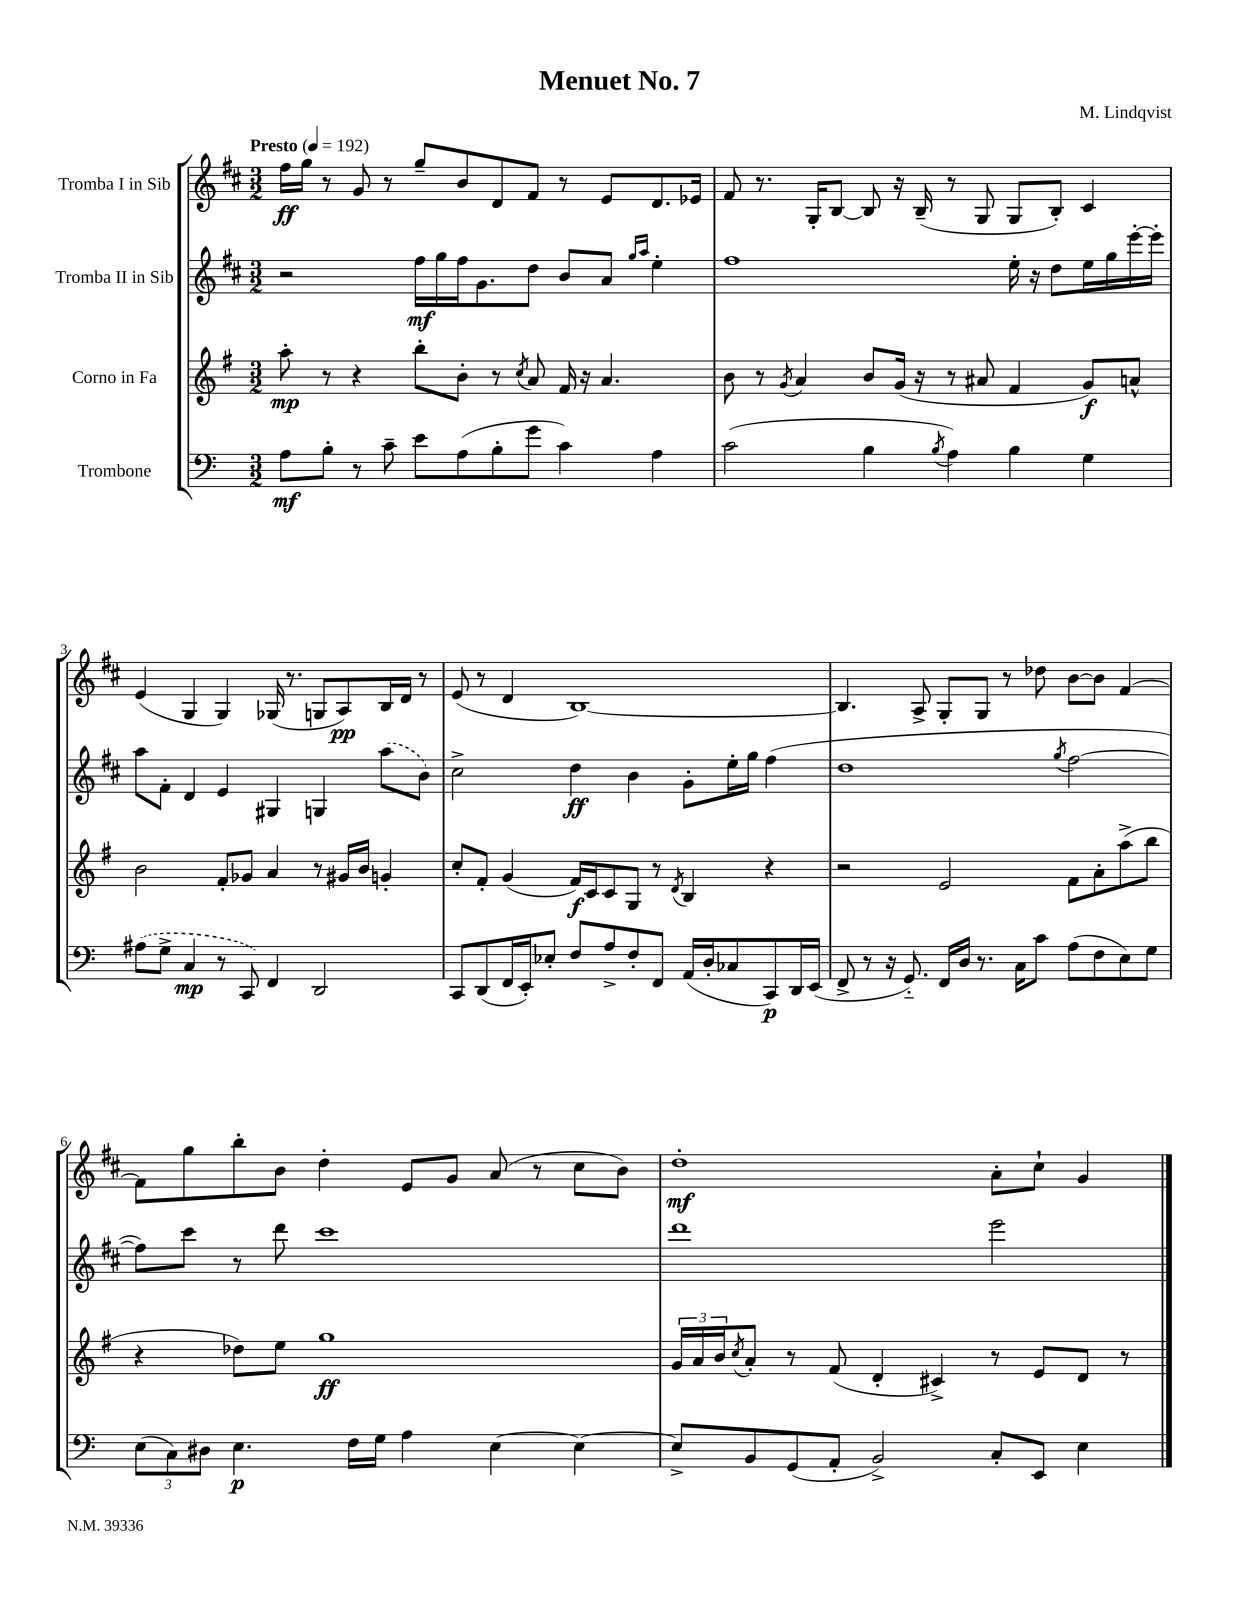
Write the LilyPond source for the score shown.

\header { title = "Menuet No. 7" composer = "M. Lindqvist" }
<<
\new StaffGroup <<
\new Staff = "s0" \with { instrumentName = "Tromba I in Sib" } {
    \clef treble \key d \major \numericTimeSignature \time 3/2 \tempo "Presto" 4 = 192
    fis''16\ff g''16 r8 g'8 r8 g''8-- b'8 d'8 fis'8 r8 e'8 d'8. ees'16 |
    fis'8 r8. g16-. b8~ b8 r16 b16--( r8 g8 g8 b8-.) cis'4 |
    e'4( g4 g4) ges16( r8. g8 a8\pp) b16 d'16 r8 |
    e'8( r8 d'4 b1~) |
    b4. a8-> g8-. g8 r8 des''8 b'8~ b'8 fis'4~ |
    fis'8 g''8 b''8-. b'8 d''4-. e'8 g'8 a'8( r8 cis''8 b'8) |
    d''1-.\mf a'8-. cis''8-! g'4 \bar "|." |
}
\new Staff = "s1" \with { instrumentName = "Tromba II in Sib" } {
    \clef treble \key d \major \numericTimeSignature \time 3/2
    r2 fis''16\mf g''16 fis''16 g'8. d''8 b'8 a'8 \grace { g''16 a''16 } e''4-. |
    fis''1 e''16-. r16 d''8 e''16 g''16 e'''16~-. e'''16-. |
    a''8 fis'8-. d'4 e'4 gis4 g4 \once \slurDashed a''8( b'8) |
    cis''2-> d''4\ff b'4 g'8-. e''16-. g''16 fis''4( |
    d''1 \acciaccatura { g''8 } fis''2~ |
    fis''8) cis'''8 r8 d'''8 cis'''1 |
    d'''1 e'''2 \bar "|." |
}
\new Staff = "s2" \with { instrumentName = "Corno in Fa" } {
    \clef treble \key g \major \numericTimeSignature \time 3/2
    a''8-.\mp r8 r4 b''8-. b'8-. r8 \acciaccatura { c''8 } a'8 fis'16 r16 a'4. |
    b'8 r8 \acciaccatura { g'8 } a'4 b'8 g'16( r16 r8 ais'8 fis'4 g'8\f) a'8-^ |
    b'2 fis'8-. ges'8 a'4 r8 gis'16 b'16 g'4-. |
    c''8-. fis'8-. g'4( fis'16\f) c'16 c'8 g8 r8 \acciaccatura { d'8 } b4 r4 |
    r2 e'2 fis'8 a'8-. a''8->( b''8 |
    r4 des''8) e''8 g''1\ff |
    \tuplet 3/2 { g'16 a'16 b'16 } \acciaccatura { c''8 } a'8-. r8 fis'8( d'4-. cis'4->) r8 e'8 d'8 r8 \bar "|." |
}
\new Staff = "s3" \with { instrumentName = "Trombone" } {
    \clef bass \key c \major \numericTimeSignature \time 3/2
    a8\mf b8-. r8 c'8-- e'8 a8( b8-. g'8 c'4) a4 |
    c'2( b4 \acciaccatura { b8 } a4) b4 g4 |
    \once \slurDashed ais8( g8-> c4\mp r8 c,8) f,4 d,2 |
    c,8 d,8( f,16 e,16-.) ees8-. f8 a8-> f8-. f,8 a,16( d16-. ces8 c,8\p) d,16 e,16( |
    f,8-> r8 r16 g,8.-_) f,16 d16 r8. c16 c'8 a8( f8 e8) g8 |
    \tuplet 3/2 { e8( c8) dis8 } e4.\p f16 g16 a4 e4~ e4~ |
    e8-> b,8 g,8( a,8-. b,2->) c8-. e,8 e4 \bar "|." |
}
>>
>>
